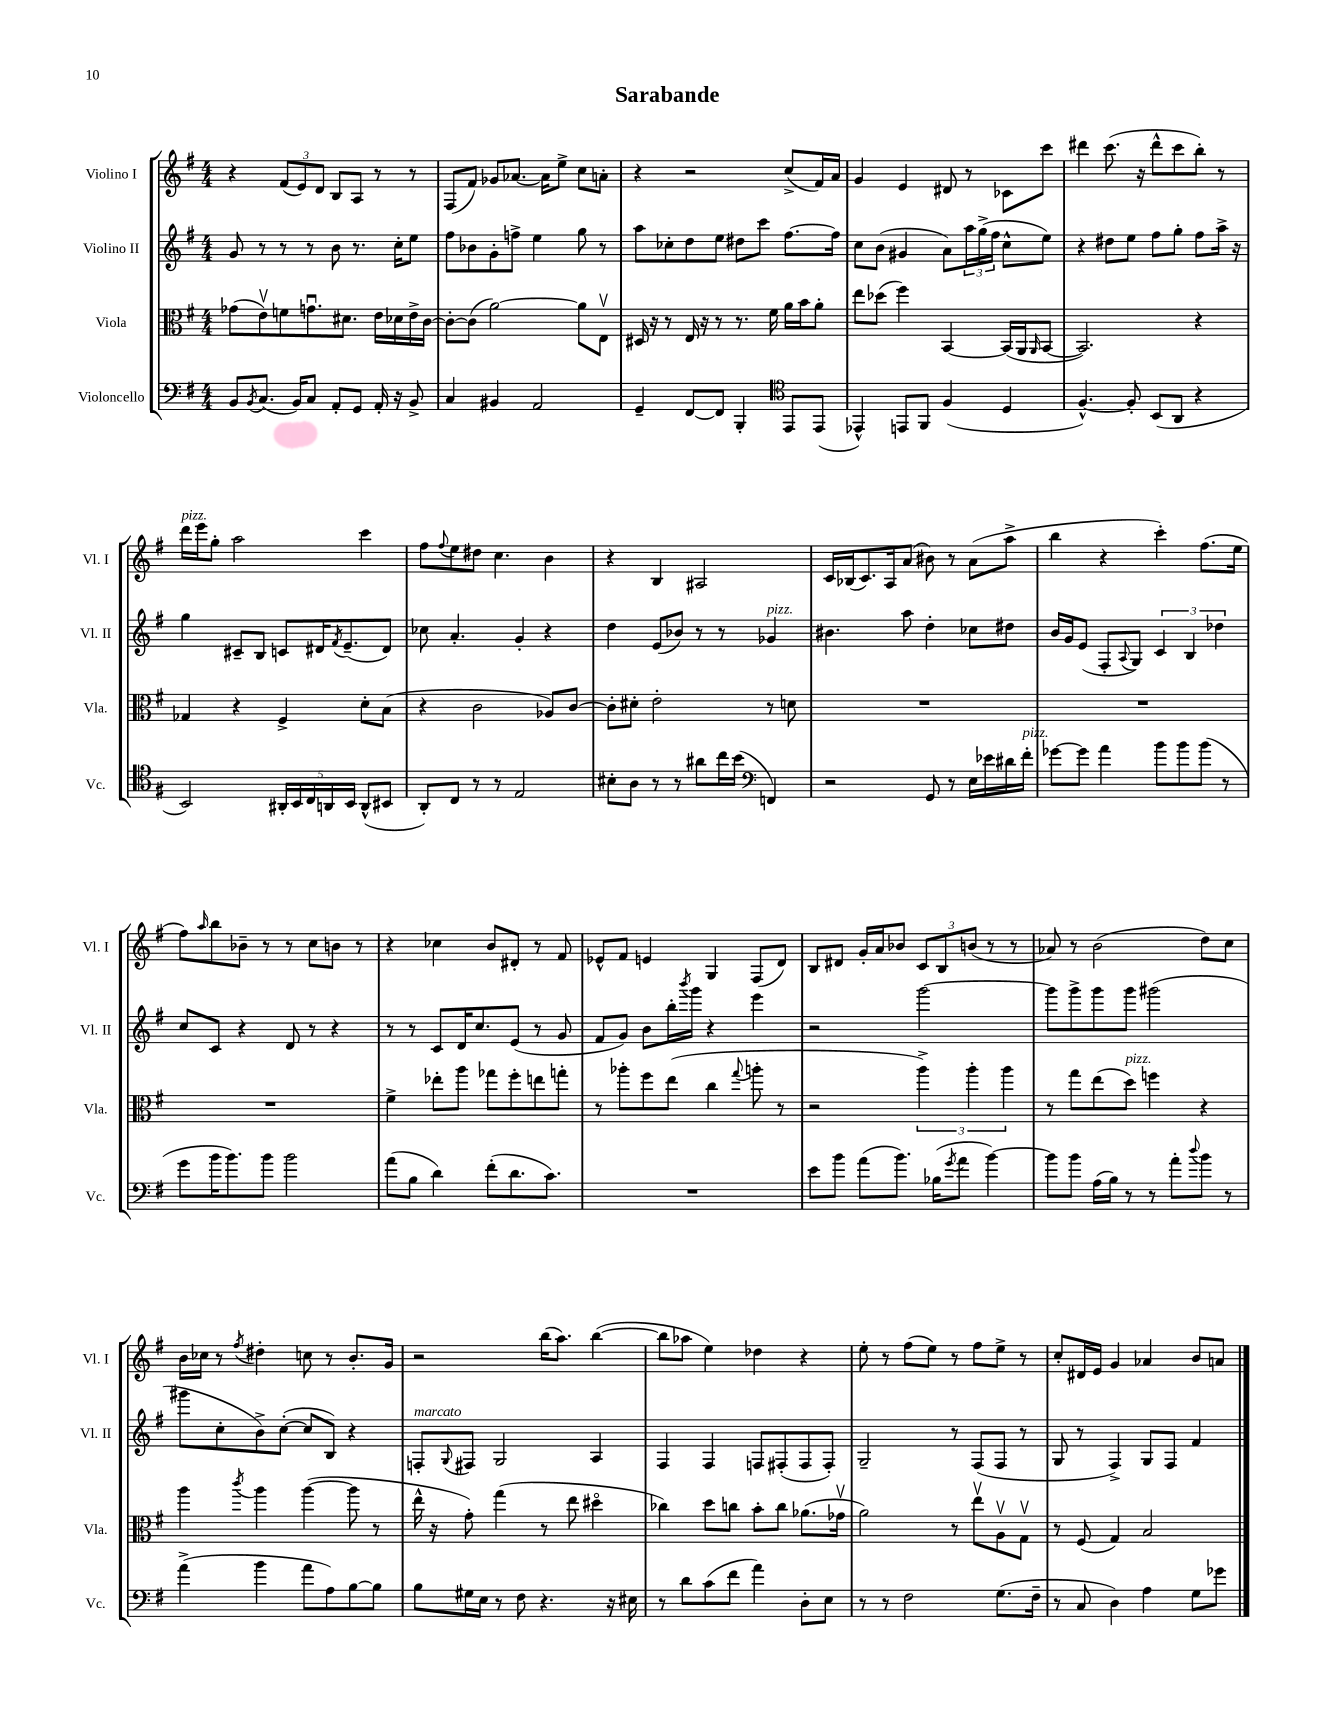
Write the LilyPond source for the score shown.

\header { title = "Sarabande" }
<<
\new StaffGroup <<
\new Staff = "s0" \with { instrumentName = "Violino I" shortInstrumentName = "Vl. I" } {
    \clef treble \key g \major \numericTimeSignature \time 4/4
    r4 \tuplet 3/2 { fis'8( e'8) d'8 } b8 a8 r8 r8 |
    fis8( fis'8) ges'8 aes'8.~ aes'16 e''8-> c''8 a'8-. |
    r4 r2 c''8->( fis'16) a'16 |
    g'4 e'4 dis'8 r8 ces'8 c'''8 |
    dis'''4 c'''8.( r16 dis'''8-^ c'''8 b''8-.) r8 |
    d'''16^\markup { \italic "pizz." } e'''16 g''8-. a''2 c'''4 |
    fis''8 \appoggiatura { fis''8 } e''8 dis''8 c''4. b'4 |
    r4 b4 ais2 |
    c'16 bes16( c'8.) a16 a'8( bis'8) r8 a'8( a''8-> |
    b''4 r4 c'''4-.) fis''8.( e''16 |
    fis''8) \grace { a''16 } b''8 bes'8-- r8 r8 c''8 b'8 r8 |
    r4 ces''4 b'8 dis'8-. r8 fis'8 |
    ees'8-^ fis'8 e'4 g4 fis8( d'8) |
    b8 dis'8 g'16-. a'16 bes'8 \tuplet 3/2 { c'8 b8 b'8( } r8 r8 |
    aes'8) r8 b'2( d''8) c''8 |
    b'16 ces''16 r8 \acciaccatura { fis''8 } dis''4-. c''8 r8 b'8.-. g'16 |
    r2 b''16( a''8.) b''4~( |
    b''8 aes''8 e''4) des''4 r4 |
    e''8-. r8 fis''8( e''8) r8 fis''8 e''8-> r8 |
    c''8-. dis'16 e'16 g'4 aes'4 b'8 a'8 \bar "|." |
}
\new Staff = "s1" \with { instrumentName = "Violino II" shortInstrumentName = "Vl. II" } {
    \clef treble \key g \major \numericTimeSignature \time 4/4
    g'8 r8 r8 r8 b'8 r8. c''16-. e''8 |
    fis''8 bes'8 g'8-. f''8-> e''4 g''8 r8 |
    a''8 ces''8-. d''8 e''8 dis''8 c'''8 fis''8.~ fis''16 |
    c''8 b'8( gis'4 a'8) \tuplet 3/2 { a''16 g''16->( fis''16 } c''8-^ e''8) |
    r4 dis''8 e''8 fis''8 g''8-. fis''8 a''16-> r16 |
    g''4 cis'8-- b8 c'8 dis'16 \acciaccatura { fis'8 } e'8.--( dis'8) |
    ces''8 a'4.-. g'4-. r4 |
    d''4 e'8( bes'8) r8 r8 ges'4^\markup { \italic "pizz." } |
    bis'4. a''8 d''4-. ces''8 dis''8 |
    b'16 g'16 e'8( fis8-. \appoggiatura { a8 } g8) \tuplet 3/2 { c'4 b4 des''4 } |
    c''8 c'8 r4 d'8 r8 r4 |
    r8 r8 c'8 d'16 c''8. e'8( r8 g'8 |
    fis'8 g'8) b'8 b''16-. \acciaccatura { b'''8 } g'''16 r4 e'''4 |
    r2 g'''2~ |
    g'''8 g'''8-> g'''8 g'''8 gis'''2( |
    gis'''8 c''8-. b'8->) c''8~-.( c''8 b8) r4 |
    f8-.^\markup { \italic "marcato" } \appoggiatura { g8 } fis8 g2 a4 |
    fis4 fis4 f8 fis8-.( fis8 fis8-.) |
    g2-- r8 fis8( fis8 r8 |
    g8 r8 fis4->) g8 fis8 fis'4 \bar "|." |
}
\new Staff = "s2" \with { instrumentName = "Viola" shortInstrumentName = "Vla." } {
    \clef alto \key g \major \numericTimeSignature \time 4/4
    ges'8( e'8\upbow) f'8 g'8.\downbow dis'8. e'16 des'16 e'16-> c'16~ |
    c'8~-. c'8( a'2~) a'8 e8\upbow |
    dis16 r16 r8 e16 r16 r8 r8. fis'16 a'16 b'16 a'8-. |
    e''8 des''8( fis''4) b,4~ b,16( a,16 \grace { a,16 } b,8~ |
    b,2.) r4 |
    ges4 r4 fis4-> d'8-. b8( |
    r4 c'2 aes8) c'8~ |
    c'8-. dis'8-. e'2-. r8 d'8 |
    R1 |
    R1 |
    R1 |
    fis'4-> ees''8-. a''8 ges''8 fis''8-. e''8 g''8-. |
    r8 aes''8-. fis''8 e''8( c''4 \appoggiatura { g''8 } a''8-. r8 |
    r2 \tuplet 3/2 { a''4->) a''4-. a''4 } |
    r8 g''8 e''8( d''8^\markup { \italic "pizz." }) f''4 r4 |
    a''4 \acciaccatura { c'''8 } a''4 a''4~( a''8 r8 |
    e''16-^ r16 g'8-.) g''4( r8 e''8 dis''4\flageolet |
    ces''4) d''8 c''8 b'8-. c''8 aes'8.( ges'16\upbow |
    a'2) r8 e''8\upbow a8\upbow g8\upbow |
    r8 fis8( g4) b2 \bar "|." |
}
\new Staff = "s3" \with { instrumentName = "Violoncello" shortInstrumentName = "Vc." } {
    \clef bass \key g \major \numericTimeSignature \time 4/4
    b,8 \acciaccatura { b,8 } c8.( b,16) c8 a,8-. g,8 a,16-. r16 b,8-> |
    c4 bis,4 a,2 |
    g,4-- fis,8~ fis,8 b,,4-. \clef tenor e,8 e,8( |
    ees,4-^) e,8 fis,8 fis4( d4 |
    fis4.~-^) fis8-. b,8( a,8 r4 |
    b,2) \tuplet 5/4 { ais,16-. b,16 c16 a,16 b,16 } a,8-^( bis,8 |
    a,8-.) c8 r8 r8 e2 |
    bis8-. a8 r8 r8 ais'8 c''16 b'16( \clef bass f,4) |
    r2 g,8 r8 e16 ees'16 dis'16 fis'16-.^\markup { \italic "pizz." } |
    ges'8~ ges'8 a'4 b'8 b'8 b'8( r8 |
    g'8 b'16 b'8.) b'8 b'2 |
    a'8( b8 d'4) fis'8-.( d'8. c'8.) |
    R1 |
    e'8 b'8 a'8( b'8.) bes16( \acciaccatura { g'8 } a'8 b'4~) |
    b'8 b'8 a16( b16) r8 r8 a'8-. \appoggiatura { d''8 } b'8 r8 |
    a'4->( b'4 a'8 a8) b8~ b8 |
    b8 gis16 e16 r8 fis8 r4. r16 eis16 |
    r8 d'8 c'8( fis'8 a'4) d8-. e8 |
    r8 r8 fis2 g8.( fis16-- |
    r8 c8 d4) a4 g8 ges'8 \bar "|." |
}
>>
>>
\layout { \context { \Score \remove "Bar_number_engraver" } }
